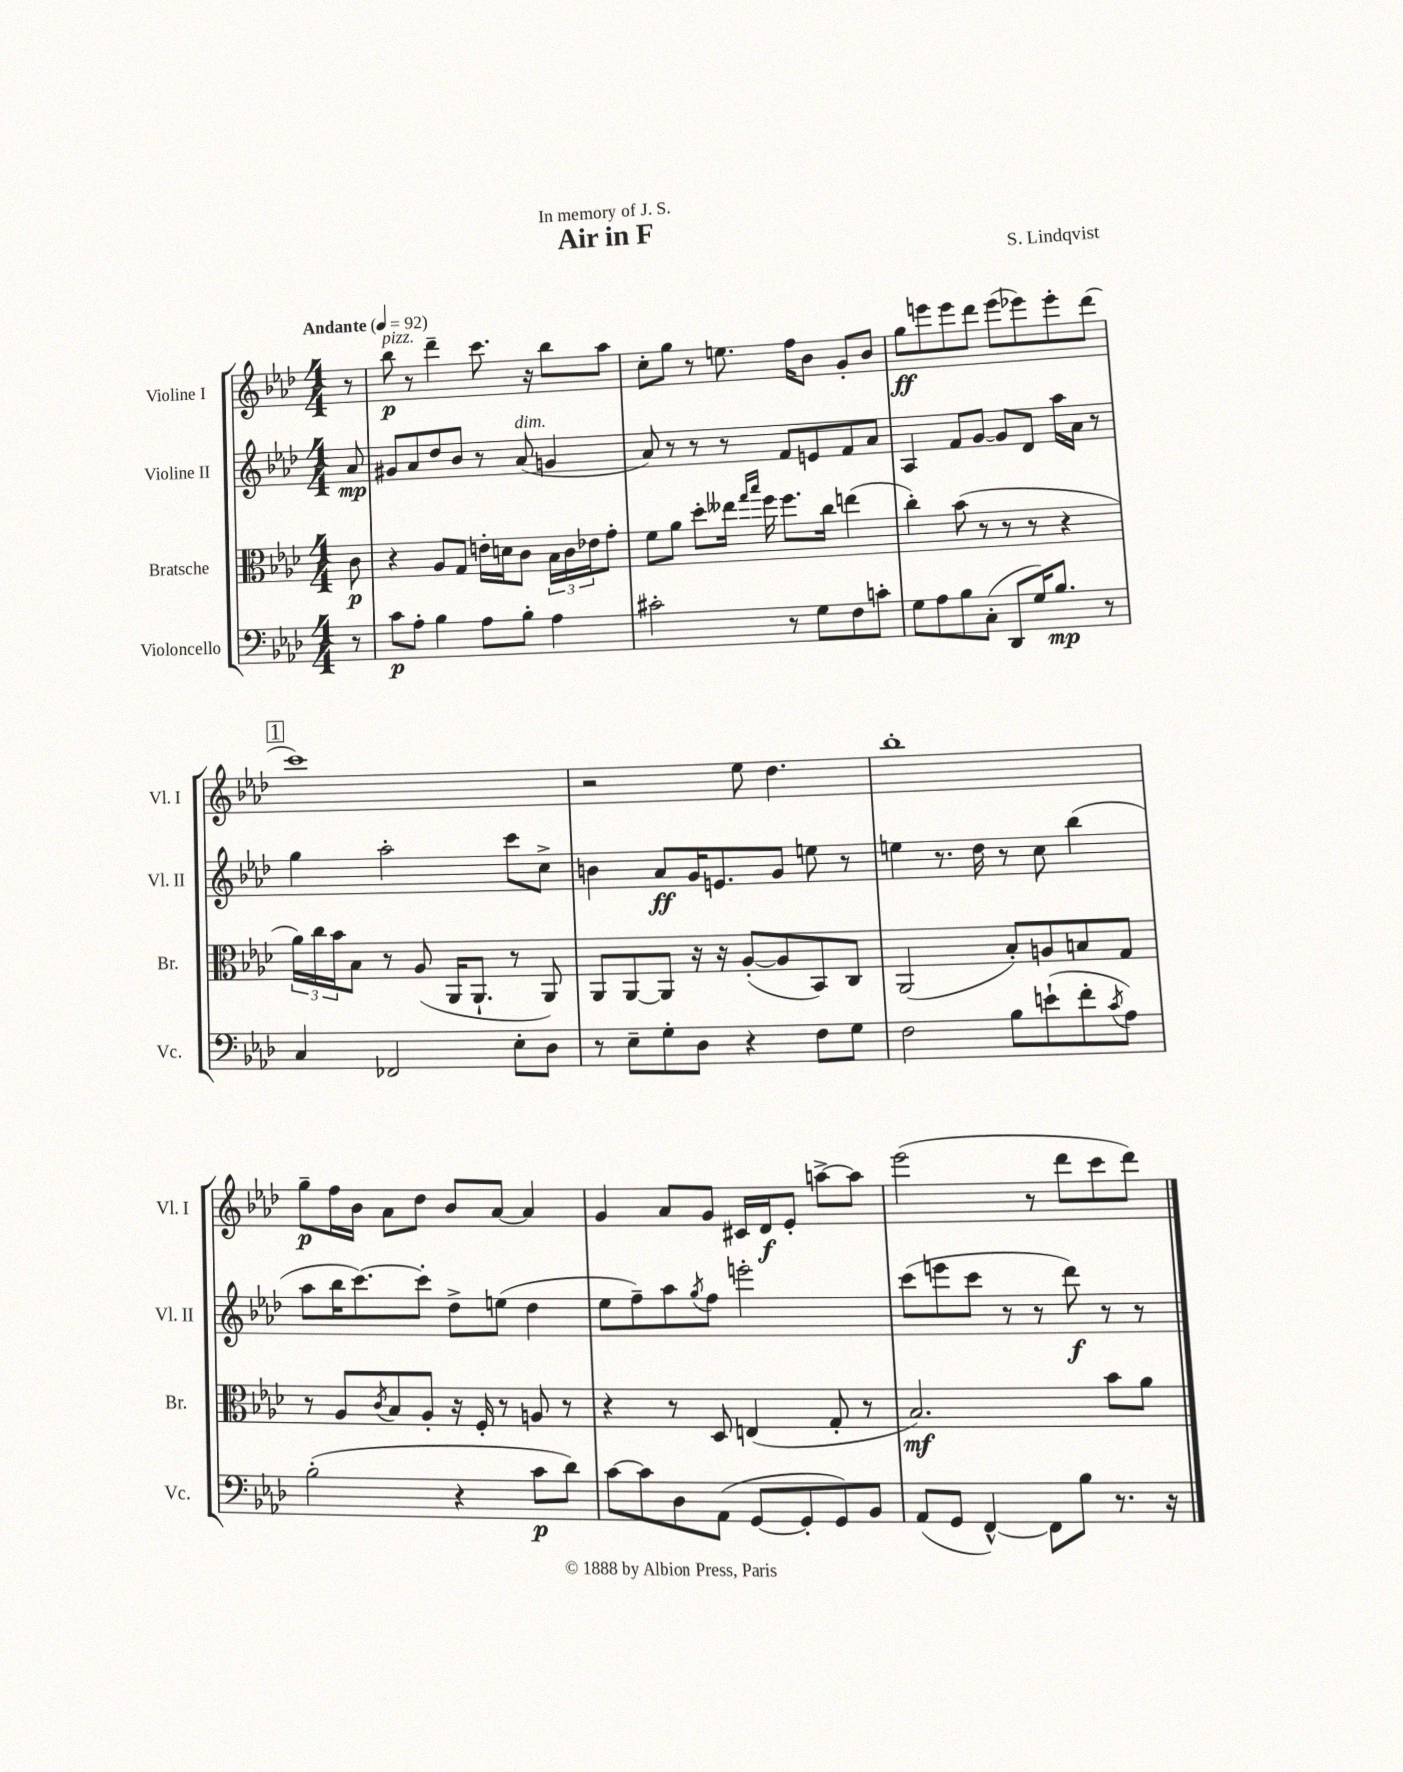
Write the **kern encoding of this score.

**kern	**kern	**kern	**kern
*staff4	*staff3	*staff2	*staff1
*clefF4	*clefC3	*clefG2	*clefG2
*k[b-e-a-d-]	*k[b-e-a-d-]	*k[b-e-a-d-]	*k[b-e-a-d-]
*M4/4	*M4/4	*M4/4	*M4/4
*MM92	*MM92	*MM92	*MM92
8r	8c	8a-	8r
=	=	=	=
8c	4r	8g#	8bb-
8A-'	.	8a-	8r
4B-	8A-	8dd-	4ddd-~
.	8G	8b-	.
8A-	16e'	8r	8.ccc
.	16d	.	.
8B-'	8c	(8a-	.
.	.	.	16r
4A-	24B-	4g	8bb-
.	24c	.	.
.	24e-	.	.
.	8g'	.	8aa-
=	=	=	=
2c#'	8f	8a-)	8cc'
.	8a-	8r	8gg
.	8dd-'	8r	8r
.	16ee--	8r	8.ee
.	16qqgg	.	.
.	16qqbb-	.	.
.	16ff	.	.
8r	8.ff	8f	.
.	.	.	16ff
8G	.	8e	8b-
.	16cc	.	.
8F	(4ee	8f	8g'
8c'	.	8a-	8b-
=	=	=	=
8G	4cc')	4A-	8gg
8A-	.	.	8eee
8B-	(8b-	8f	8eee
(8C'	8r	[8g	8ddd-
8DD-	8r	8g]	(8eee
16G)	8r	8d-	8eee-)
8.B-	.	.	.
.	4r	16aa-	8eee-'
.	.	16a-	.
8r	.	8r	(8ddd-
=	=	=	=
4C	24a-)	4gg	1ccc)
.	24cc	.	.
.	24b-	.	.
.	8B-	.	.
2FF-	8r	2aa-'	.
.	(8A-	.	.
.	16AA-	.	.
.	8.AA-`	.	.
8E-'	8r	8ccc	.
8D-	8AA-)	8cc^	.
=	=	=	=
8r	8AA-	4b	2r
8E-~	[8AA-	.	.
8G'	8AA-]	8a-	.
8D-	16r	16g	.
.	16r	8.e	.
4r	([8A-'	.	8ee-
.	8A-]	8g	4.dd-
8F	8BB-)	8ee	.
8G	8C	8r	.
=	=	=	=
2F	(2AA-	4ee	1bb-'
.	.	8.r	.
.	.	16dd-	.
8B-	8B-')	8r	.
(8e`	8A	8cc	.
8f'	8B	(4bb-	.
8qc	.	.	.
8A-)	8G	.	.
=	=	=	=
(2B-'	8r	8aa-	8gg~
.	8A-	16bb-	16ff
.	.	[8.ccc)	16b-
.	8qc	.	.
.	8B-	.	8a-
.	8A-'	8ccc']	8dd-
4r	16r	8dd-^	8b-
.	16F'	.	.
.	8r	(8ee	[8a-
8c	8A	4dd-	4a-]
8d-)	8r	.	.
=	=	=	=
[8c	4r	8ee-	4g
8c]	.	8ff~)	.
8D-	8r	8aa-	8a-
.	.	8qgg	.
(8AA-	8D-	8ff	8g
[8GG	(4E	2eee'	16c#
.	.	.	16d-
8GG']	.	.	8e-'
8GG)	8G'	.	[8aa^
8BB-	8r	.	8aa]
=	=	=	=
(8AA-	2.B-)	(8ccc	(2eee-
8GG	.	8eee	.
[4FF^^)	.	8ccc	.
.	.	8r	.
8FF]	.	8r	8r
8B-	.	8ddd-)	8ddd-
8.r	8b-	8r	8ccc
.	8a-	8r	8ddd-)
16r	.	.	.
==	==	==	==
*-	*-	*-	*-
